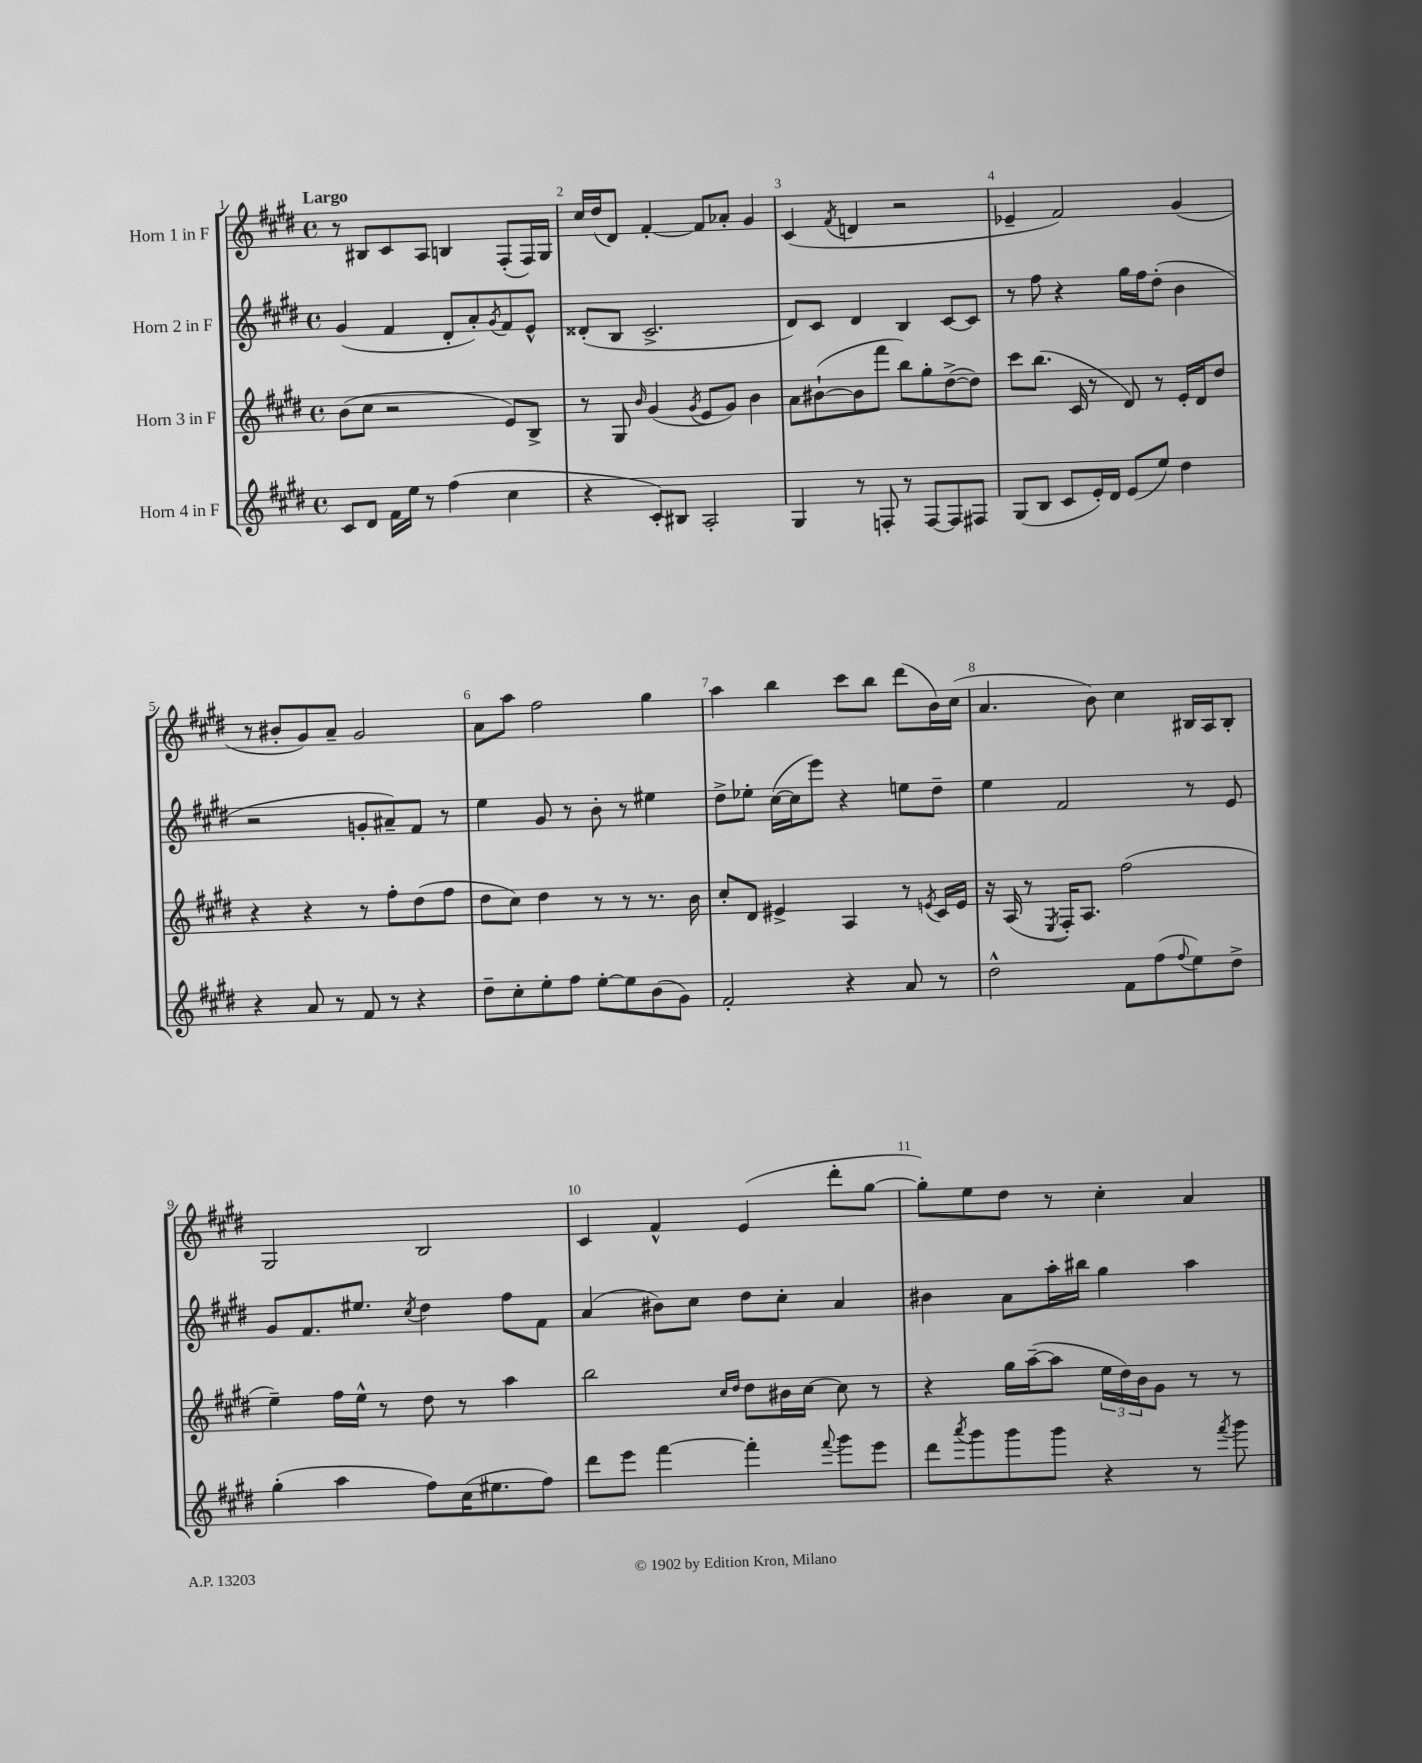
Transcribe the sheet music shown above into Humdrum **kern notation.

**kern	**kern	**kern	**kern
*staff4	*staff3	*staff2	*staff1
*clefG2	*clefG2	*clefG2	*clefG2
*k[f#c#g#d#]	*k[f#c#g#d#]	*k[f#c#g#d#]	*k[f#c#g#d#]
*M4/4	*M4/4	*M4/4	*M4/4
*met(c)	*met(c)	*met(c)	*met(c)
8c#	(8b	(4g#	8r
8d#	8cc#	.	8B#
16f#	2r	4f#	8c#
16ee	.	.	.
8r	.	.	8A
(4ff#	.	8d#'	4B
.	.	8a')	.
.	.	8qg#	.
4cc#	8e)	8f#	(8F#'
.	8B^	8e^^	16F#)
.	.	.	16G#
=	=	=	=
4r	8r	(8d##'	16cc#
.	.	.	(16dd#
.	8G#	8B	8d#)
.	16qqb	.	.
8c#')	(4g#	2.c#^	[4f#'
8B#	.	.	.
.	8qg#	.	.
2A'	8e	.	8f#]
.	8g#)	.	8a-'
.	4b	.	4g#
=	=	=	=
4G#	8a	8d#)	(4c#
.	([8b#`	8c#	.
.	.	.	8qf#
8r	8b#]	4d#	4d
8F'	8fff#	.	.
8r	8bb)	4B	2r
[8F	8gg#'	.	.
8F]	([8dd#^	[8c#	.
8F#	8dd#])	8c#]	.
=	=	=	=
(8G#	8ccc#	8r	4e-~
8B	(8.bb	8ff#	.
8c#	.	4r	2f#)
.	16c#	.	.
16e')	8r	.	.
16d#	.	.	.
(8e	8d#)	16gg#	.
.	.	16ff#	.
8ee)	8r	(8dd#'	.
4dd#	16e'	4b	(4g#
.	16d#	.	.
.	8dd#	.	.
=	=	=	=
4r	4r	2r	8r
.	.	.	8b#'
8a	4r	.	8g#)
8r	.	.	8a~
8f#	8r	8g'	2g#
8r	8ff#'	8a#~)	.
4r	(8dd#	8f#	.
.	8ff#	8r	.
=	=	=	=
8dd#~	8dd#	4ee	8a
8cc#'	8cc#)	.	8aa
8ee'	4dd#	8g#	2ff#
8ff#	.	8r	.
[8ee'	8r	8b'	.
8ee]	8r	8r	.
(8b	8.r	4ee#	4gg#
8g#)	.	.	.
.	16b	.	.
=	=	=	=
2f#'	8cc#'	8dd#^	4aa
.	8d#	8ee-'	.
.	4e#^	([16cc#	4bb
.	.	16cc#]	.
.	.	8eee)	.
4r	4A	4r	8ccc#
.	.	.	8bb
8a	8r	8ee	(8ddd#
.	8qe	.	.
8r	16c#	8dd#~	16b)
.	16e	.	(16cc#
=	=	=	=
2dd#^^	16r	4ee	4.a
.	(16A	.	.
.	8r	.	.
.	8qE	.	.
.	16F#')	2f#	.
.	8.A	.	.
.	.	.	8b)
8f#	(2ff#	.	4cc#
(8ff#	.	.	.
8qqff#	.	.	.
8ee)	.	8r	16B#
.	.	.	16A
8dd#^	.	8e	8B#'
=	=	=	=
(4gg#'	4ee~)	8g#	2G#
.	.	8.f#	.
4aa	16ff#	.	.
.	16ee^^	8.ee#	.
.	8r	.	.
.	.	8qcc#	.
8ff#)	8dd#	4dd#	2B
(16cc#	8r	.	.
8.ee#	.	.	.
.	4aa	8ff#	.
8ff#)	.	8f#	.
=	=	=	=
8ddd#	2bb	(4a	4c#
8eee	.	.	.
[4fff#	.	8b#)	4f#^^
.	.	8cc#	.
.	16qqcc#	.	.
.	16qqdd#	.	.
4fff#']	8dd#	8dd#	(4e
.	16b#	8cc#'	.
.	[16cc#	.	.
8qqfff#	.	.	.
8ggg#	8cc#]	4a	8ddd#'
8eee	8r	.	[8gg#
=	=	=	=
8ddd#	4r	4b#	8gg#'])
8qaaa	.	.	.
8ggg#	.	.	8ee
8ggg#	16gg#	8a	8dd#
.	([16aa~	.	.
8ggg#	8aa]	16aa'	8r
.	.	16bb#	.
4r	24ee	4gg#	4cc#'
.	24dd#)	.	.
.	24b	.	.
.	8g#	.	.
8r	8r	4aa	4a
8qfff#	.	.	.
8ggg#	8r	.	.
==	==	==	==
*-	*-	*-	*-
